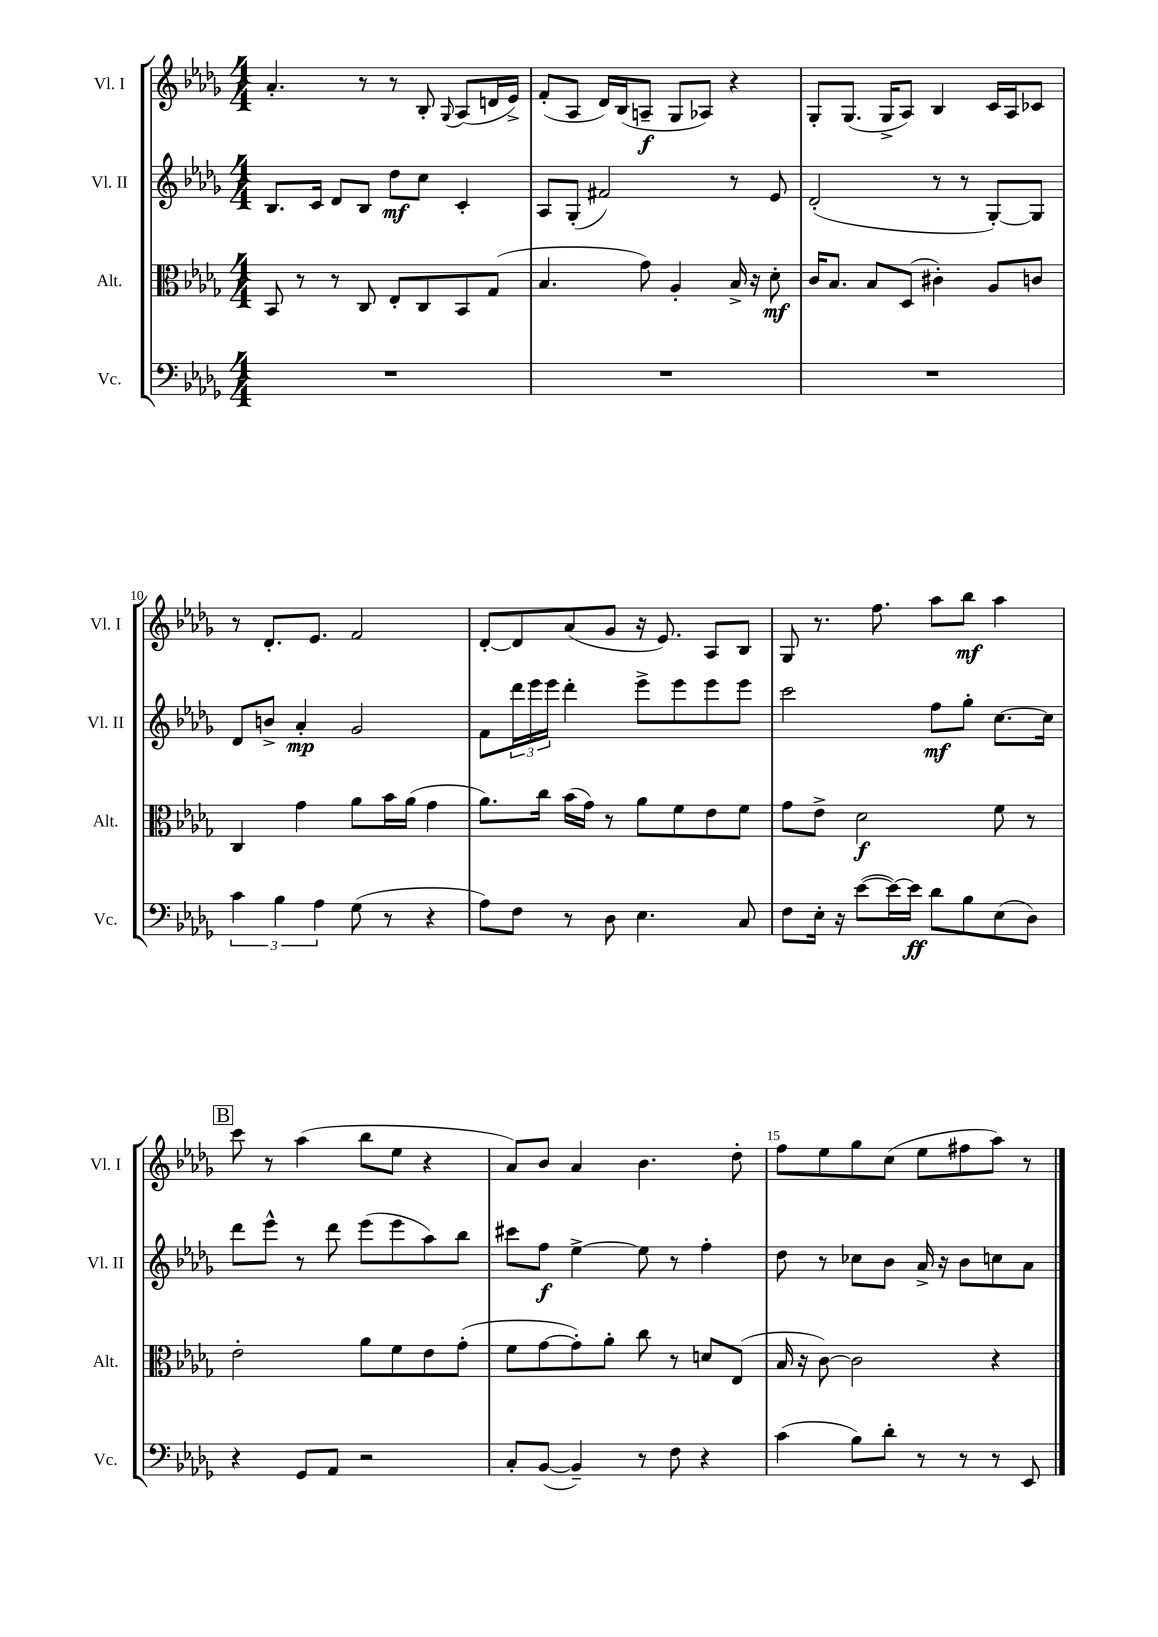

**kern	**dynam	**kern	**dynam	**kern	**dynam	**kern	**dynam
*part4	*part4	*part3	*part3	*part2	*part2	*part1	*part1
*staff4	*staff4	*staff3	*staff3	*staff2	*staff2	*staff1	*staff1
*I"Vc.	*	*I"Alt.	*	*I"Vl. II	*	*I"Vl. I	*
*I'Vc.	*	*I'Alt.	*	*I'Vl. II	*	*I'Vl. I	*
*clefF4	*	*clefC3	*	*clefG2	*	*clefG2	*
*k[b-e-a-d-g-]	*	*k[b-e-a-d-g-]	*	*k[b-e-a-d-g-]	*	*k[b-e-a-d-g-]	*
*M4/4	*	*M4/4	*	*M4/4	*	*M4/4	*
=7	=7	=7	=7	=7	=7	=7	=7
1r	.	8BB-/	.	8.B-/L	.	4.a-'/	.
.	.	8r	.	.	.	.	.
.	.	.	.	16c/Jk	.	.	.
.	.	8r	.	8d-/L	.	.	.
.	.	8C/	.	8B-/J	.	8r	.
.	.	8E-'/L	.	8dd-\L	mf	8r	.
.	.	8C/	.	8cc\J	.	8B-'/	.
.	.	.	.	.	.	8qqG-/	.
.	.	8BB-/	.	4c'/	.	(8A-/L	.
.	.	(8G-/J	.	.	.	16dn/L	.
.	.	.	.	.	.	16e-^/JJ)	.
=8	=8	=8	=8	=8	=8	=8	=8
1r	.	4.B-/	.	8A-/L	.	(8f'/L	.
.	.	.	.	(8G-'/J	.	8A-/J	.
.	.	.	.	2f#X/)	.	16d-/LL)	.
.	.	.	.	.	.	(16B-/J	.
.	.	8g-\)	.	.	.	8An~/J	f
.	.	4A-'/	.	.	.	8G-/L	.
.	.	.	.	.	.	8A-X/J)	.
.	.	16B-^/	.	8r	.	4r	.
.	.	16r	.	.	.	.	.
.	.	8d-'\	mf	8e-/	.	.	.
=9	=9	=9	=9	=9	=9	=9	=9
1r	.	16c/KL	.	(2d-'/	.	8G-'/L	.
.	.	8.B-/J	.	.	.	.	.
.	.	.	.	.	.	(8.G-/J	.
.	.	8B-/L	.	.	.	.	.
.	.	.	.	.	.	16G-^/KL	.
.	.	(8D-/J	.	.	.	8A-/J)	.
.	.	4c#X'\)	.	8r	.	4B-/	.
.	.	.	.	8r	.	.	.
.	.	8A-/L	.	[8G-'/L)	.	16c/LL	.
.	.	.	.	.	.	16A-/J	.
.	.	8cn/J	.	8G-/J]	.	8c-X/J	.
!!LO:LB:g=z
=10	=10	=10	=10	=10	=10	=10	=10
6c\	.	4C/	.	8d-/L	.	8r	.
.	.	.	.	8bn^/J	.	8.d-'/L	.
6B-\	.	.	.	.	.	.	.
.	.	4g-\	.	4a-'/	mp	.	.
.	.	.	.	.	.	8.e-/J	.
6A-\	.	.	.	.	.	.	.
(8G-\	.	8a-\L	.	2g-/	.	2f/	.
8r	.	16b-\L	.	.	.	.	.
.	.	(16a-\JJ	.	.	.	.	.
4r	.	4g-\	.	.	.	.	.
=11	=11	=11	=11	=11	=11	=11	=11
8A-\L)	.	8.a-\L)	.	8f\L	.	[8d-'/L	.
8F\J	.	.	.	24ddd-\L	.	8d-/]	.
.	.	.	.	24eee-\	.	.	.
.	.	16cc\Jk	.	.	.	.	.
.	.	.	.	24eee-\JJ	.	.	.
8r	.	(16b-\LL	.	4ddd-'\	.	(8a-/	.
.	.	16g-\JJ)	.	.	.	.	.
8D-\	.	8r	.	.	.	8g-/J	.
4.E-\	.	8a-\L	.	8eee-^\L	.	16r	.
.	.	.	.	.	.	8.e-/)	.
.	.	8f\	.	8eee-\	.	.	.
.	.	8e-\	.	8eee-\	.	8A-/L	.
8C/	.	8f\J	.	8eee-\J	.	8B-/J	.
=12	=12	=12	=12	=12	=12	=12	=12
8F\L	.	8g-\L	.	2ccc\	.	8G-/	.
16E-'\Jk	.	8e-^\J	.	.	.	8.r	.
16r	.	.	.	.	.	.	.
([8e-\L	.	2d-\	f	.	.	.	.
.	.	.	.	.	.	8.ff\	.
16e-\L_)	.	.	.	.	.	.	.
16e-\JJ]	ff	.	.	.	.	.	.
8d-\L	.	.	.	8ff\L	mf	8aa-\L	.
8B-\	.	.	.	8gg-'\J	.	8bb-\J	mf
(8E-\	.	8f\	.	[8.cc\L	.	4aa-\	.
8D-\J)	.	8r	.	.	.	.	.
.	.	.	.	16cc\Jk]	.	.	.
!!LO:LB:g=z
!!LO:REH:place=s1:t=B
=13	=13	=13	=13	=13	=13	=13	=13
4r	.	2e-'\	.	8ddd-\L	.	8ccc\	.
.	.	.	.	8eee-^^\J	.	8r	.
8GG-/L	.	.	.	8r	.	(4aa-\	.
8AA-/J	.	.	.	8ddd-\	.	.	.
2r	.	8a-\L	.	(8eee-\L	.	8bb-\L	.
.	.	8f\	.	8eee-\	.	8ee-\J	.
.	.	8e-\	.	8aa-\)	.	4r	.
.	.	(8g-'\J	.	8bb-\J	.	.	.
=14	=14	=14	=14	=14	=14	=14	=14
8C'/L	.	8f\L	.	8ccc#X\L	.	8a-/L)	.
([8BB-/J	.	[8g-\	.	8ff\J	f	8b-/J	.
4BB-~/])	.	8g-'\])	.	[4ee-^\	.	4a-/	.
.	.	8a-'\J	.	.	.	.	.
8r	.	8cc\	.	8ee-\]	.	4.b-\	.
8F\	.	8r	.	8r	.	.	.
4r	.	8dn/L	.	4ff'\	.	.	.
.	.	(8E-/J	.	.	.	8dd-'\	.
=15	=15	=15	=15	=15	=15	=15	=15
(4c\	.	16B-/	.	8dd-\	.	8ff\L	.
.	.	16r	.	.	.	.	.
.	.	[8c\)	.	8r	.	8ee-\	.
8B-\L)	.	2c\]	.	8cc-X\L	.	8gg-\	.
8d-'\J	.	.	.	8b-\J	.	(8cc\J	.
8r	.	.	.	16a-^/	.	8ee-\L	.
.	.	.	.	16r	.	.	.
8r	.	.	.	8b-\L	.	8ff#X\	.
8r	.	4r	.	8ccn\	.	8aa-\J)	.
8EE-/	.	.	.	8a-\J	.	8r	.
==	==	==	==	==	==	==	==
*-	*-	*-	*-	*-	*-	*-	*-
